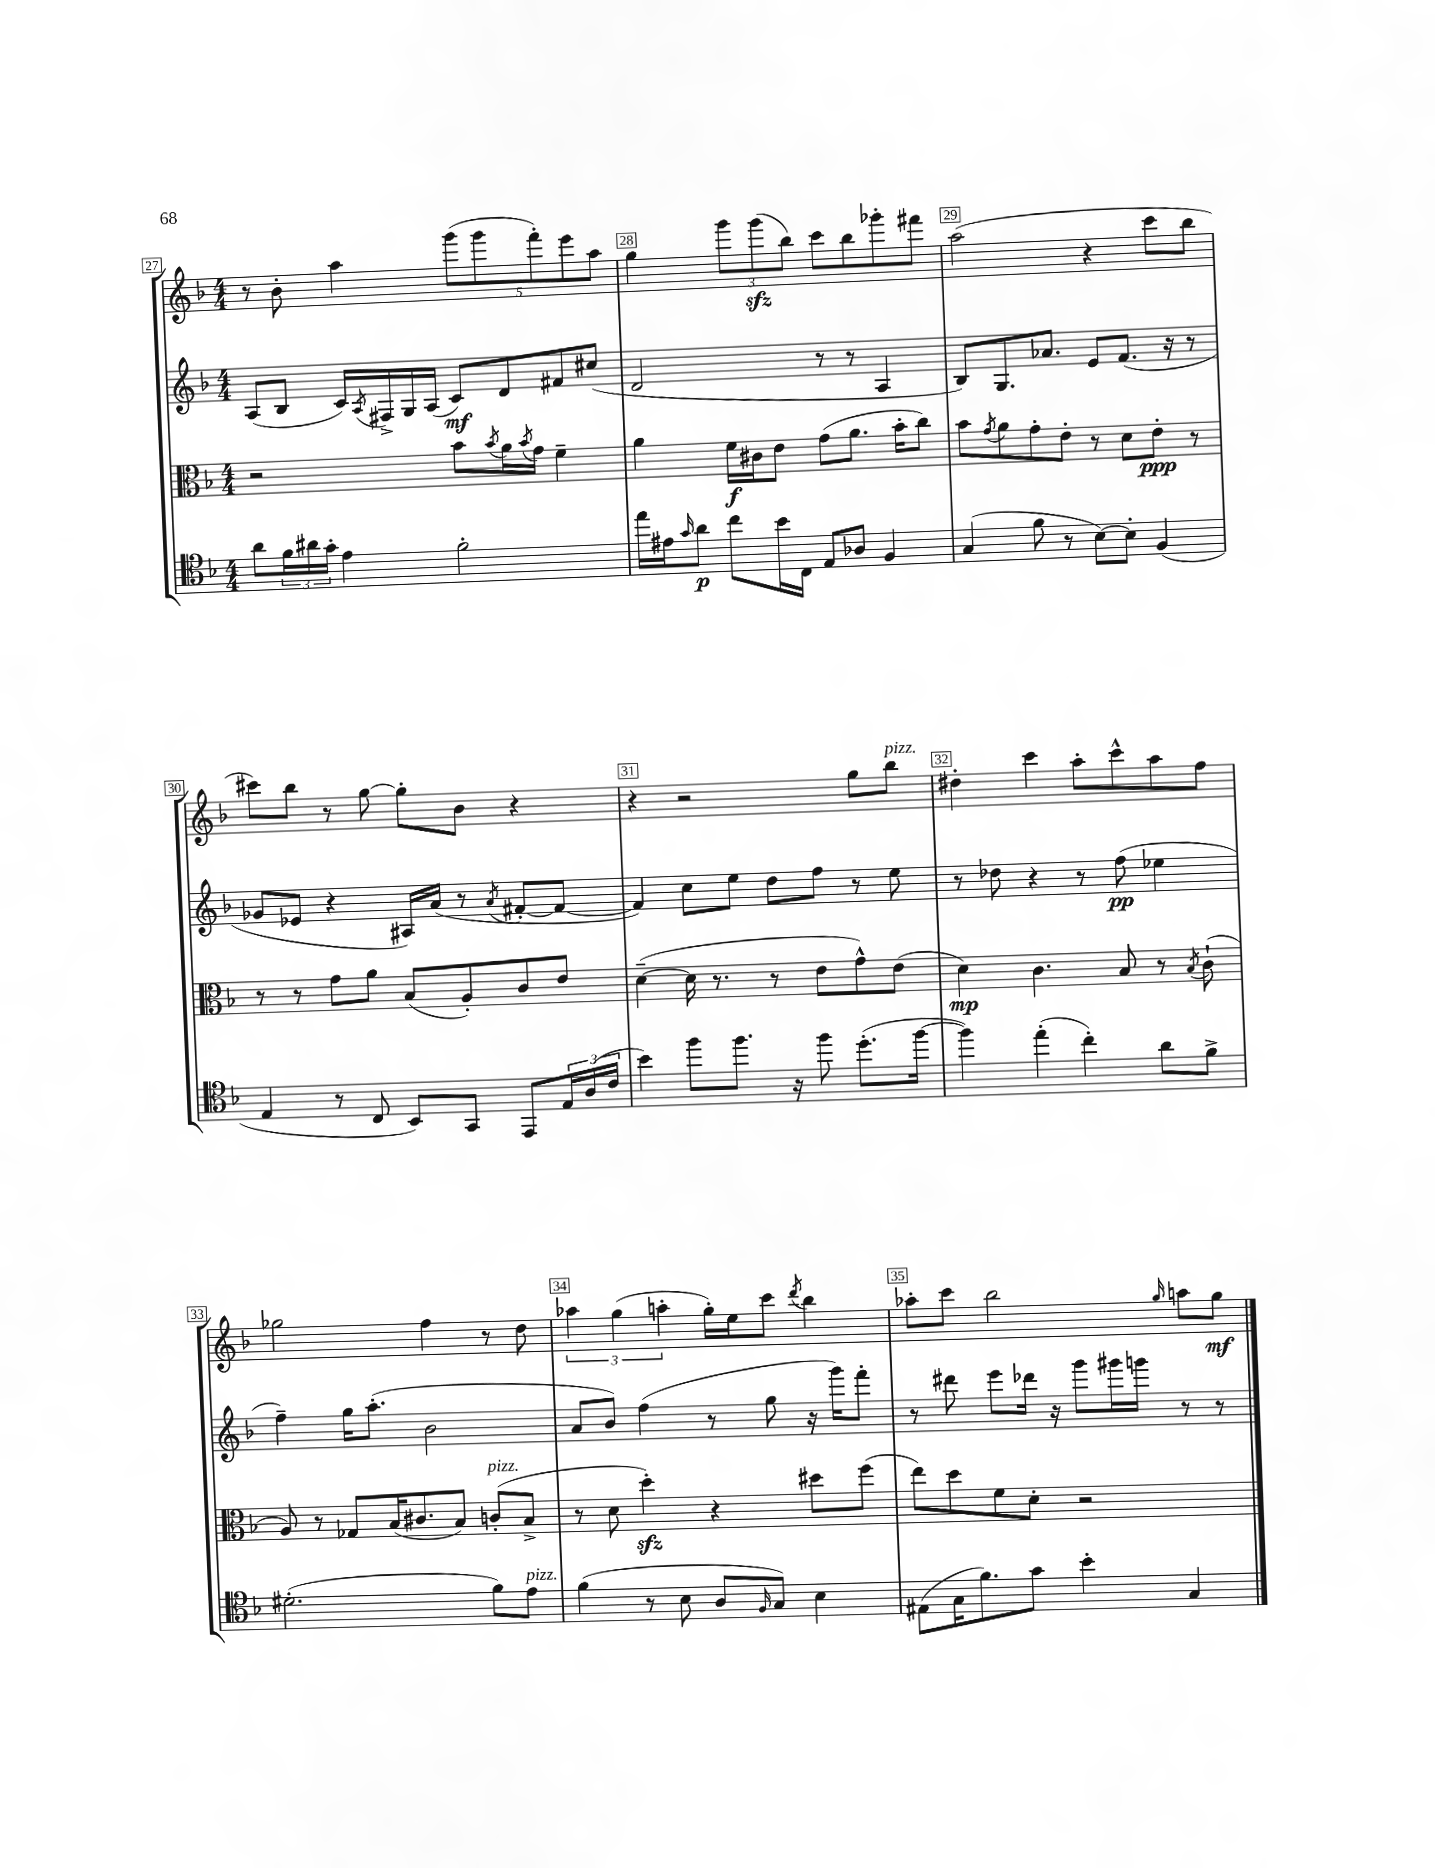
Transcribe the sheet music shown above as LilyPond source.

<<
\new StaffGroup <<
\new Staff = "s0" {
    \clef treble \key f \major \numericTimeSignature \time 4/4
    r8 bes'8-. a''4 \tuplet 5/4 { g'''8( g'''8 f'''8-.) e'''8 a''8 } |
    g''4 \tuplet 3/2 { g'''8 g'''8\sfz( bes''8) } c'''8 bes''8 ges'''8-. fis'''8 |
    a''2( r4 c'''8 bes''8 |
    cis'''8) bes''8 r8 g''8~ g''8-. bes'8 r4 |
    r4 r2 g''8 bes''8^\markup { \italic "pizz." } |
    dis''4-. c'''4 a''8-. c'''8-^ a''8 f''8 |
    ges''2 f''4 r8 d''8 |
    \tuplet 3/2 { aes''4 g''4( a''4-. } g''16-.) e''16 c'''8 \acciaccatura { d'''8 } bes''4 |
    aes''8-. c'''8 bes''2 \grace { g''16 } a''8 g''8\mf \bar "|." |
}
\new Staff = "s1" {
    \clef treble \key f \major \numericTimeSignature \time 4/4
    a8( bes8 c'16) \acciaccatura { a8 } fis16-> g16 a16( c'8\mf) d'8 fis'8 cis''8( |
    d'2 r8 r8 a4 |
    bes8) g8. aes'8. e'8 f'8.( r16 r8 |
    ges'8 ees'8 r4 ais16) a'16( r8 \acciaccatura { a'8 } fis'8~-. fis'8~ |
    fis'4) c''8 e''8 d''8 f''8 r8 e''8 |
    r8 des''8 r4 r8 f''8\pp( ees''4 |
    f''4--) g''16 a''8.-.( bes'2 |
    a'8 bes'8) f''4( r8 g''8 r16 g'''16) f'''8-. |
    r8 dis'''8 e'''8 des'''16 r16 g'''8 gis'''16 g'''16 r8 r8 \bar "|." |
}
\new Staff = "s2" {
    \clef alto \key f \major \numericTimeSignature \time 4/4
    r2 bes'8 \acciaccatura { bes'8 } a'16 \acciaccatura { bes'8 } g'16 f'4-- |
    a'4 f'16\f cis'16 e'8 g'8( a'8. bes'16-. c''8) |
    bes'8 \acciaccatura { g'8 } a'8 g'8-. e'8-. r8 d'8 e'8-.\ppp r8 |
    r8 r8 g'8 a'8 bes8( a8-.) c'8 e'8 |
    d'4~--( d'16 r8. r8 e'8 g'8-^) e'8( |
    d'4\mp) c'4. bes8 r8 \acciaccatura { bes8 } c'8-!( |
    a8) r8 ges8 bes16( cis'8. bes8) c'8-.^\markup { \italic "pizz." }( bes8-> |
    r8 d'8 d''4-.\sfz) r4 dis''8 f''8( |
    e''8) d''8 f'8 d'8-. r2 \bar "|." |
}
\new Staff = "s3" {
    \clef tenor \key f \major \numericTimeSignature \time 4/4
    a'8 \tuplet 3/2 { f'16 ais'16 g'16-. } e'4 f'2-. |
    e''16 eis'16 \grace { g'16 } a'8\p c''8 bes'16 c16 e8 aes8 f4 |
    g4( f'8 r8 bes8~) bes8-. f4( |
    e4 r8 c8 bes,8) g,8 e,8 \tuplet 3/2 { e16 a16( c'16 } |
    bes'4) f''8 f''8. r16 f''8 d''8.-.( f''16~ |
    f''4) e''4-.( c''4-.) a'8 f'8-> |
    dis'2.-.( f'8) e'8^\markup { \italic "pizz." } |
    f'4( r8 bes8 a8 \grace { f16 } g8) bes4 |
    eis8( g16 f'8.) g'8 bes'4-. g4 \bar "|." |
}
>>
>>
\layout { \context { \Score currentBarNumber = #27 \override BarNumber.break-visibility = ##(#f #t #t) barNumberVisibility = #all-bar-numbers-visible \override BarNumber.stencil = #(make-stencil-boxer 0.1 0.3 ly:text-interface::print) } }
